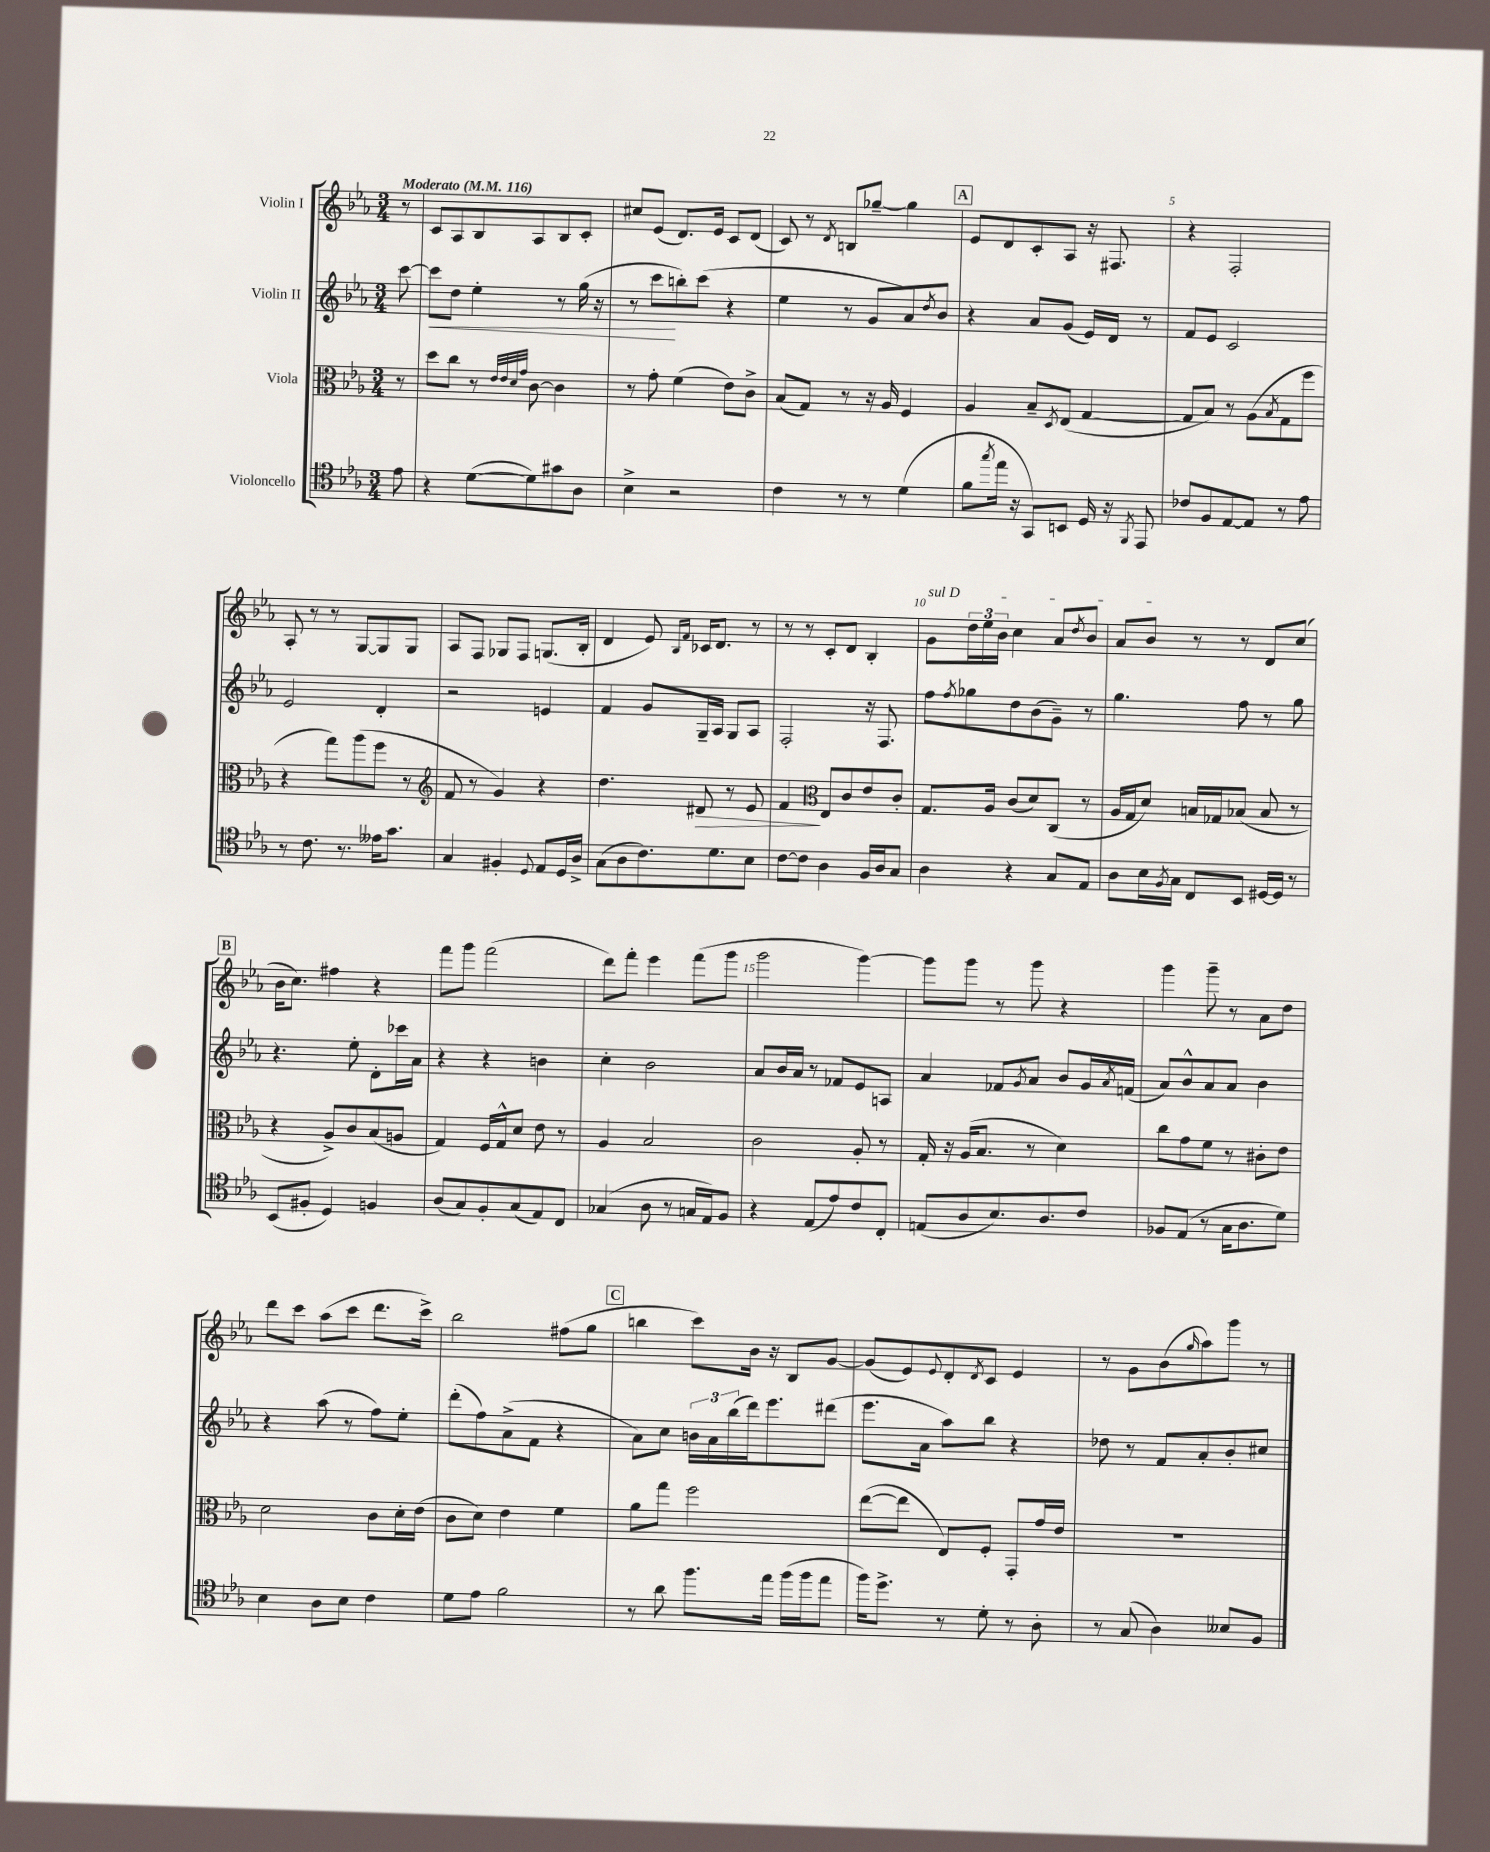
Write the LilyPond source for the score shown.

<<
\new StaffGroup <<
\new Staff = "s0" \with { instrumentName = "Violin I" } {
    \clef treble \key ees \major \numericTimeSignature \time 3/4 \partial 8 \tempo "Moderato" 4 = 116
    r8 |
    c'8 aes8 bes8 aes8 bes8 c'8-. |
    cis''8 ees'8( d'8.) ees'16 c'8 d'8( |
    c'8) r8 \acciaccatura { d'8 } b8 ges''8~-- ges''4 |
    \mark \markup { \box "A" } ees'8 d'8 c'8-. aes8 r16 fis8. |
    r4 f2-. |
    aes8-. r8 r8 g8~ g8 g8 |
    aes8 f8 ges8 f8 g8.( bes16-. |
    d'4 ees'8) \grace { bes16 f'16 } ces'16 d'8. r8 |
    r8 r8 c'8-. d'8 bes4-. |
    \once \override TextSpanner.bound-details.left.text = \markup { \italic "sul D" } g'8\startTextSpan \tuplet 3/2 { d''16 ees''16 bes'16 } c''4 aes'8 \acciaccatura { d''8 } bes'8 |
    aes'8 bes'8\stopTextSpan r8 r8 d'8 c''8( |
    \mark \markup { \box "B" } bes'16 c''8.) fis''4 r4 |
    f'''8 g'''8 f'''2( |
    d'''8) f'''8-. ees'''4 f'''8( g'''8 |
    g'''2 g'''4~) |
    g'''8 g'''8 r8 g'''8 r4 |
    g'''4 g'''8-- r8 aes'8 d''8 |
    d'''8 c'''8 aes''8( c'''8 d'''8. c'''16->) |
    bes''2 fis''8( g''8 |
    \mark \markup { \box "C" } b''4 c'''8) bes'16 r16 bes8 g'8~ |
    g'8( ees'8) \appoggiatura { ees'8 } d'8-. \acciaccatura { d'8 } c'8 ees'4 |
    r8 g'8 bes'8( \grace { g''16 } aes''8) g'''8 r8 \bar "|." |
}
\new Staff = "s1" \with { instrumentName = "Violin II" } {
    \clef treble \key ees \major \numericTimeSignature \time 3/4 \partial 8
    c'''8~ |
    c'''8\< d''8 ees''4-. r8 g''16( r16 |
    r8 c'''8\! b''8-.) c'''8( r4 |
    ees''4 r8 g'8 aes'8) \acciaccatura { d''8 } bes'8 |
    \mark \markup { \box "A" } r4 aes'8 g'8( ees'16) d'16 r8 |
    f'8 ees'8 c'2 |
    ees'2 d'4-. |
    r2 e'4 |
    f'4 g'8 g16-- aes16 g8 aes8 |
    f2-. r16 f8. |
    f''8 \acciaccatura { f''8 } ges''8 d''8 bes'8( g'8--) r8 |
    g''4. f''8 r8 g''8 |
    \mark \markup { \box "B" } r4. ees''8-. d'8-. ces'''16 aes'16 |
    r4 r4 b'4 |
    c''4-. bes'2 |
    aes'8 bes'16 aes'16 r8 fes'8 ees'8 a8 |
    aes'4 fes'8 \acciaccatura { g'8 } aes'8 bes'8 g'16 \acciaccatura { aes'8 } f'16( |
    aes'8) bes'8-^ aes'8 aes'8 bes'4 |
    r4 aes''8( r8 f''8) ees''8-. |
    d'''8-.( f''8) aes'8->( f'8 r4 |
    \mark \markup { \box "C" } aes'8) c''8 \tuplet 3/2 { b'16 aes'16 bes''16( } d'''16) ees'''8. dis'''8( |
    ees'''8. aes'16 aes''8) bes''8 r4 |
    des''8 r8 f'8 aes'8-. bes'8-. cis''8 \bar "|." |
}
\new Staff = "s2" \with { instrumentName = "Viola" } {
    \clef alto \key ees \major \numericTimeSignature \time 3/4 \partial 8
    r8 |
    d''8 c''8 r8 \grace { ees'32 ees'32 d'32 g'32 } c'8~ c'4 |
    r8 g'8-. f'4( ees'8) c'8-> |
    bes8( g8) r8 r16 aes16 f4 |
    \mark \markup { \box "A" } aes4 bes8-- \acciaccatura { d8 } ees8( g4~ |
    g8 bes8) r8 aes8( \acciaccatura { bes8 } g8 f''8 |
    r4 g''8) aes''8( f''8 r8 |
    \clef treble f'8 r8 g'4) r4 |
    d''4. dis'8\> r8 ees'8 |
    f'4\! \clef alto ees8 c'8 ees'8 c'8-. |
    g8. aes16 c'8( d'8) c8( r8 |
    aes16 g16 d'8) b16 ges16 bes8( bes8 r8 |
    \mark \markup { \box "B" } r4 aes8->) c'8 bes8( a8 |
    g4) f16 g16-^ d'8 ees'8 r8 |
    aes4 bes2 |
    c'2 aes8-. r8 |
    g16-. r16 aes16( bes8. r8 d'4) |
    c''8 g'8 f'8 r8 cis'8-. ees'8 |
    d'2 c'8 d'16-. ees'16( |
    c'8 d'8) ees'4 f'4 |
    \mark \markup { \box "C" } aes'8 g''8 f''2 |
    ees''8~( ees''8 ees8) f8-. g,8-. g'16 ees'16 |
    R2. \bar "|." |
}
\new Staff = "s3" \with { instrumentName = "Violoncello" } {
    \clef tenor \key ees \major \numericTimeSignature \time 3/4 \partial 8
    ees'8 |
    r4 d'8~( d'8) gis'8 aes8 |
    bes4-> r2 |
    c'4 r8 r8 d'4( |
    \mark \markup { \box "A" } f'8 \acciaccatura { g''8 } ees''16 r16 g,8) b,8 d16 r16 \acciaccatura { f,8 } ees,8 |
    ces'8 f8 ees8~ ees8 r8 ees'8 |
    r8 c'8. r8. eeses'16 g'8. |
    g4 fis4-. \appoggiatura { d8 } ees8 d16 aes16-> |
    g8( aes8 c'8.) d'8. bes8 |
    c'8~ c'8 aes4 f16 aes16 g8 |
    aes4 r4 g8 ees8 |
    aes8 bes16 \acciaccatura { f8 } g16 c8 bes,8 dis16~ dis16 r8 |
    \mark \markup { \box "B" } bes,8( fis8-. d4) f4 |
    aes8( g8) f8-. g8( ees8) c8 |
    ges4( aes8 r8 g16 ees16) f8 |
    r4 ees8( ees'8) c'8 c8-. |
    e8( aes8 bes8.) aes8. c'8 |
    fes8 ees8( r8 g16 aes8. d'8) |
    bes4 aes8 bes8 c'4 |
    d'8 ees'8 f'2 |
    \mark \markup { \box "C" } r8 aes'8 f''8. ees''16 f''16( f''16 ees''8 |
    f''16) d''8.-> r8 d'8-. r8 aes8-. |
    r8 g8( aes4) beses8 f8 \bar "|." |
}
>>
>>
\layout { \context { \Score \override BarNumber.break-visibility = ##(#f #t #t) barNumberVisibility = #(every-nth-bar-number-visible 5) } }
